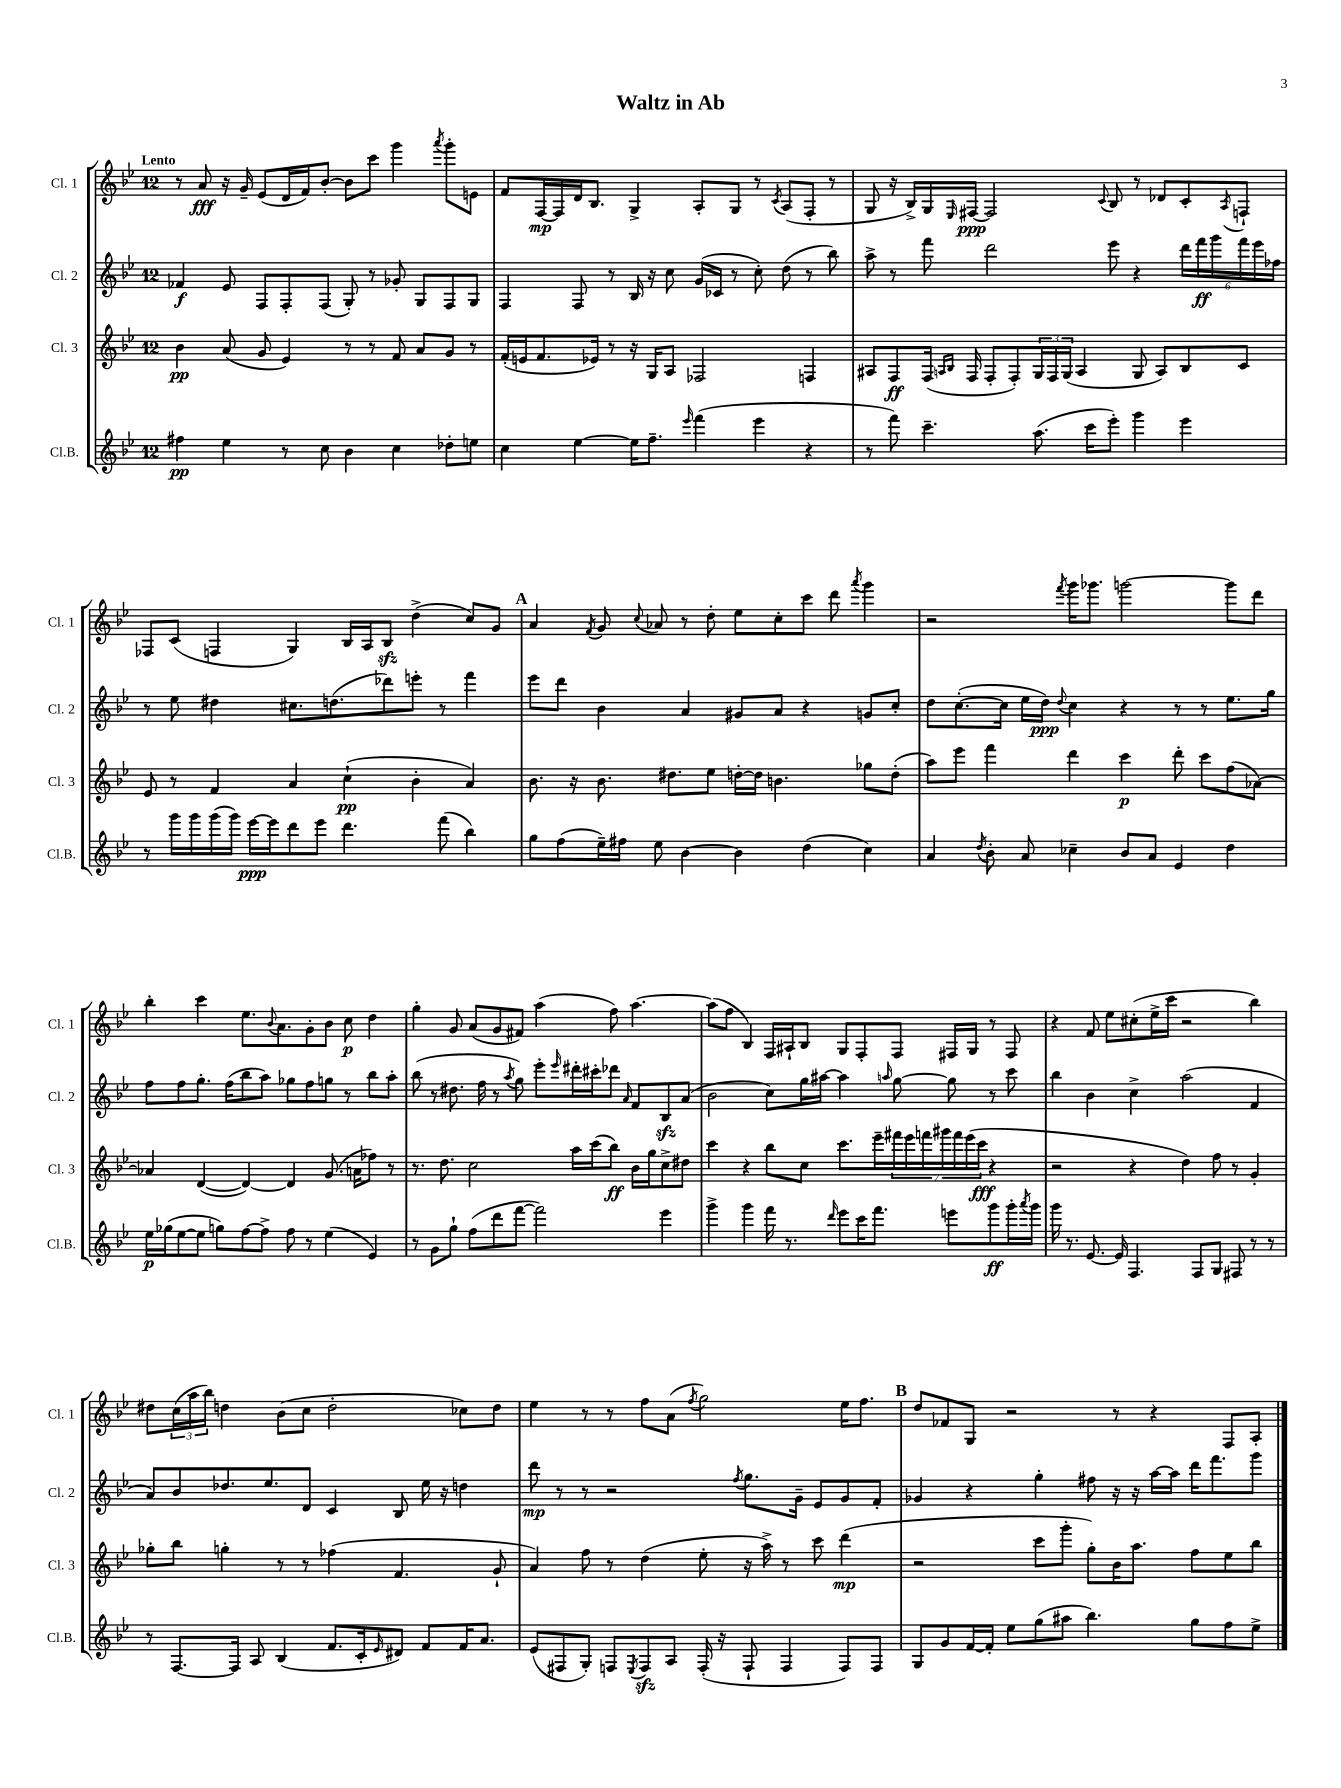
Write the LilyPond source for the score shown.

\header { title = "Waltz in Ab" }
<<
\new StaffGroup <<
\new Staff = "s0" \with { instrumentName = "Cl. 1" shortInstrumentName = "Cl. 1" } {
    \clef treble \key bes \major \once \override Staff.TimeSignature.style = #'single-digit \time 12/8 \tempo "Lento"
    r8 a'8\fff r16 g'16-- ees'8( d'16 f'16) bes'8~-. bes'8 c'''8 g'''4 \acciaccatura { a'''8 } g'''8-. e'8 |
    f'8 f16~\mp f16 d'16 bes8. g4-> a8-. g8 r8 \acciaccatura { c'8 } a8( f8-. r8 |
    g8 r16 bes16->) g16 \grace { ees16 } fis16~\ppp fis2 \appoggiatura { c'8 } bes8 r8 des'8 c'8-. \acciaccatura { a8 } f8-! |
    fes8 c'8( f4 g4) bes16 a16 bes8\sfz d''4->( c''8) g'8 |
    \mark \markup { \bold "A" } a'4 \acciaccatura { f'8 } g'8 \appoggiatura { c''8 } aes'8 r8 d''8-. ees''8 c''8-. c'''8 d'''8 \acciaccatura { a'''8 } g'''4 |
    r2 \acciaccatura { f'''8 } g'''16 ges'''8. g'''2~ g'''8 d'''8 |
    bes''4-. c'''4 ees''8. \appoggiatura { bes'8 } a'8. g'8-. bes'8 c''8\p d''4 |
    g''4-. g'8 a'8( g'8 fis'8) a''4( f''8) a''4.~ |
    a''8( f''8 bes4) f16 ais16-! bes8 g8 f8-. f8 fis16 g16 r8 fis8 |
    r4 f'8 ees''8 cis''8-.( ees''16-> c'''16 r2 bes''4) |
    dis''8 \tuplet 3/2 { c''16( a''16 bes''16) } d''4 bes'8( c''8 d''2-. ces''8) d''8 |
    ees''4 r8 r8 f''8 a'8( \acciaccatura { f''8 } g''2) ees''16 f''8. |
    \mark \markup { \bold "B" } d''8 fes'8 g8 r2 r8 r4 f8 a8-. \bar "|." |
}
\new Staff = "s1" \with { instrumentName = "Cl. 2" shortInstrumentName = "Cl. 2" } {
    \clef treble \key bes \major \once \override Staff.TimeSignature.style = #'single-digit \time 12/8
    fes'4\f ees'8 f8 f8-. f8( g8-.) r8 ges'8-. g8 f8 g8 |
    f4 f8 r8 bes16 r16 c''8 g'16( ces'16 r8 c''8-.) d''8( r8 bes''8) |
    a''8-> r8 f'''8 d'''2 ees'''8 r4 \tuplet 6/4 { d'''16 f'''16\ff g'''16 f'''16 ees'''16 fes''16 } |
    r8 ees''8 dis''4 cis''8. d''8.( des'''8) e'''8-. r8 f'''4 |
    \mark \markup { \bold "A" } ees'''8 d'''8 bes'4 a'4 gis'8 a'8 r4 g'8 c''8-. |
    d''8 c''8.~-.( c''16 ees''16 d''16\ppp) \appoggiatura { d''8 } c''4 r4 r8 r8 ees''8. g''16 |
    f''8 f''8 g''8.-. f''16( bes''8 a''8) ges''8 f''8 g''8 r8 bes''8 a''8-. |
    bes''8( r8 dis''8. f''16 r8 \acciaccatura { a''8 } g''8) ees'''8-. \grace { ees'''16 } dis'''16-. cis'''16-. des'''8 \grace { a'16 } f'8 bes8\sfz a'8( |
    bes'2 c''8) g''16 ais''16~ ais''4 \grace { a''16 } g''8~ g''8 r8 c'''8 |
    bes''4 bes'4 c''4-> a''2( f'4 |
    a'8) bes'8 des''8. ees''8. d'8 c'4 bes8 ees''16 r16 d''4 |
    d'''8\mp r8 r8 r2 \acciaccatura { f''8 } g''8. g'16-- ees'8 g'8 f'8-. |
    \mark \markup { \bold "B" } ges'4 r4 g''4-. fis''8 r16 r16 a''16~ a''16 d'''16 f'''8. g'''8 \bar "|." |
}
\new Staff = "s2" \with { instrumentName = "Cl. 3" shortInstrumentName = "Cl. 3" } {
    \clef treble \key bes \major \once \override Staff.TimeSignature.style = #'single-digit \time 12/8
    bes'4\pp a'8( g'8 ees'4) r8 r8 f'8 a'8 g'8 r8 |
    f'16-.( e'16 f'8. ees'16) r8 r16 g16 a8 fes2 f4 |
    ais8 f8\ff f16( \grace { a16 bes16 } f16 f8-. f8-.) \tuplet 3/2 { g16 f16 g16( } a4 g8 a8) bes8 c'8 |
    ees'8 r8 f'4 a'4 c''4-!\pp( bes'4-. a'4) |
    \mark \markup { \bold "A" } bes'8. r16 bes'8. dis''8. ees''8 d''16~-. d''16 b'4. ges''8 d''8-.( |
    a''8) ees'''8 f'''4 d'''4 c'''4\p d'''8-. c'''8 f''8( aes'8~) |
    aes'4 d'4~( d'4~) d'4 g'8.( a'16 fes''8) r8 |
    r8. d''8. c''2 a''16 c'''16( bes''8\ff) bes'16 g''16 c''8-> dis''8 |
    c'''4 r4 bes''8 c''8 c'''8. ees'''16-- \tuplet 7/4 { fis'''16 ees'''16 f'''16 gis'''16 f'''16 ees'''16( c'''16\fff } r4 |
    r2 r4 d''4) f''8 r8 g'4-. |
    ges''8-. bes''8 g''4-. r8 r8 fes''4( f'4. g'8-! |
    a'4) f''8 r8 d''4( ees''8-. r16 a''16->) r8 c'''8 d'''4\mp( |
    \mark \markup { \bold "B" } r2 c'''8 g'''8-. g''8-.) bes'16 a''8. f''8 ees''8 bes''8 \bar "|." |
}
\new Staff = "s3" \with { instrumentName = "Cl.B." shortInstrumentName = "Cl.B." } {
    \clef treble \key bes \major \once \override Staff.TimeSignature.style = #'single-digit \time 12/8
    fis''4\pp ees''4 r8 c''8 bes'4 c''4 des''8-. e''8 |
    c''4 ees''4~ ees''16 f''8.-- \grace { ees'''16 } f'''4( ees'''4 r4 |
    r8 f'''8) c'''4.-- a''8.( c'''16 ees'''8-.) g'''4 ees'''4 |
    r8 g'''16 g'''16 g'''16( g'''16) ees'''16~\ppp ees'''16 d'''8 ees'''8 d'''4. f'''8( bes''4) |
    \mark \markup { \bold "A" } g''8 f''8( ees''16--) fis''16 ees''8 bes'4~ bes'4 d''4( c''4) |
    a'4 \acciaccatura { d''8 } bes'8-. a'8 ces''4-- bes'8 a'8 ees'4 d''4 |
    ees''16\p ges''16( ees''8~ ees''8 g''8) f''8~ f''8-> f''8 r8 ees''4( ees'4) |
    r8 g'8 g''8-! f''8( d'''8 f'''8~ f'''2) ees'''4 |
    g'''4-> g'''4 f'''16 r8. \grace { d'''16 } ees'''8 c'''16 f'''8. e'''8 g'''8\ff g'''16-. \acciaccatura { a'''8 } g'''16 |
    g'''16 r8. ees'8.~ ees'16 f4. f8 g8 fis8 r8 r8 |
    r8 f8.~ f16 a8 bes4( f'8. c'16-. \grace { ees'16 } dis'8) f'8 f'16 a'8. |
    ees'8( fis8 g8-.) f8 \acciaccatura { ees8 } f8\sfz a8 f16-.( r16 f8-! f4 f8) f8 |
    \mark \markup { \bold "B" } g8 g'8 f'16~ f'16-. ees''8 g''8( ais''8 bes''4.) g''8 f''8 ees''8-> \bar "|." |
}
>>
>>
\layout { \context { \Score \remove "Bar_number_engraver" } }
